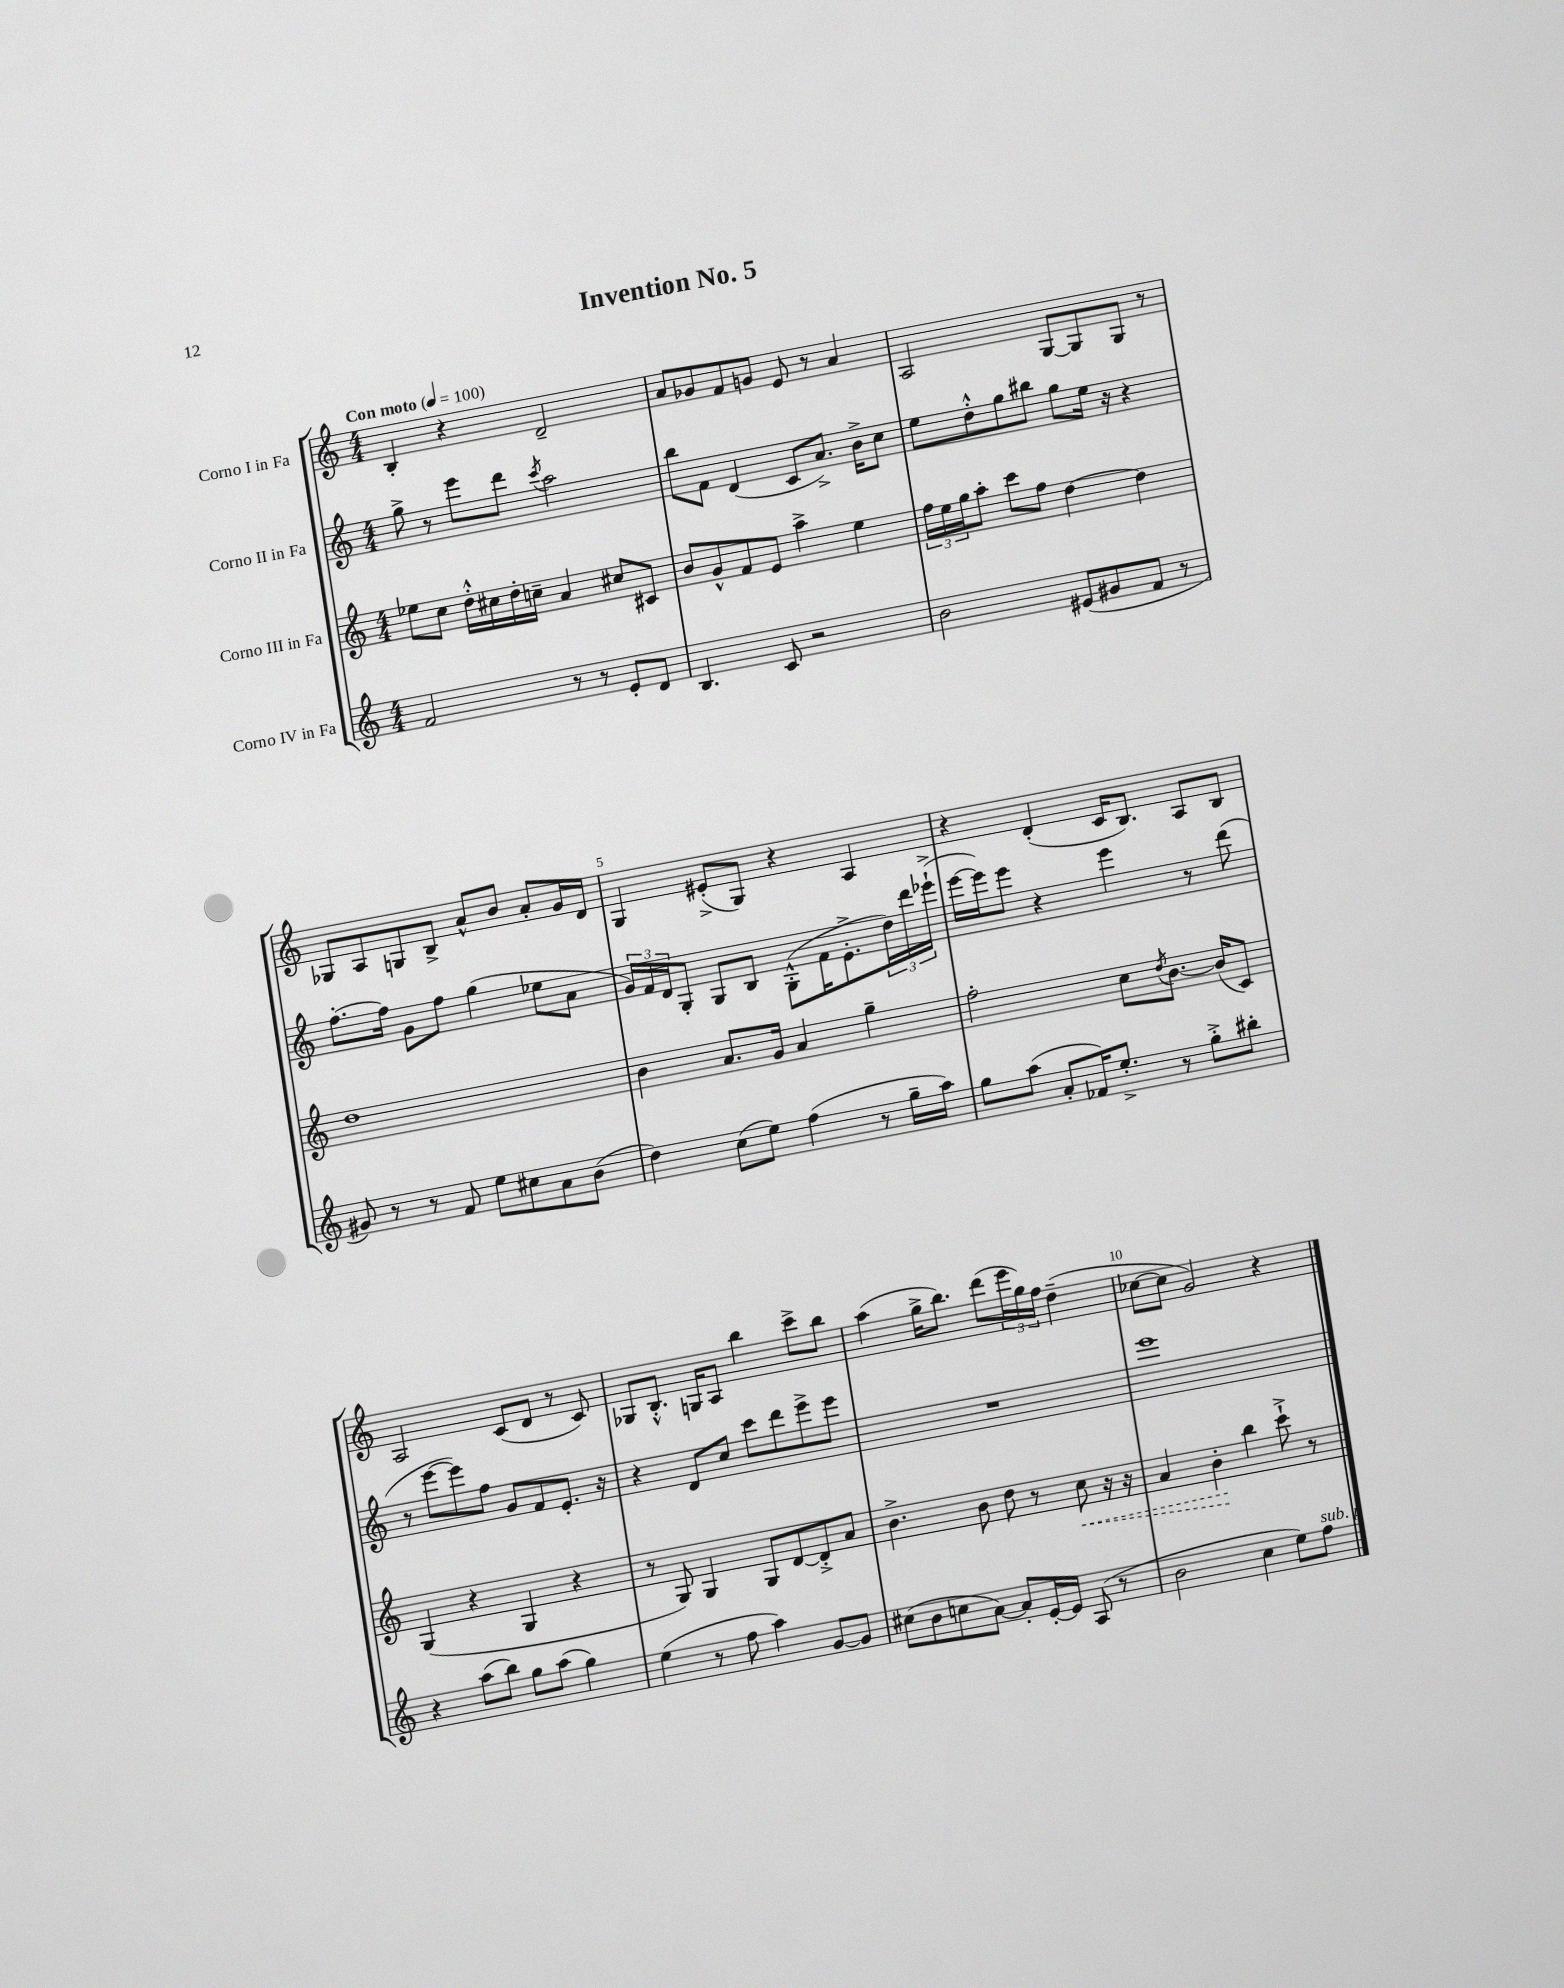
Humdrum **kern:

**kern	**kern	**kern	**kern
*staff4	*staff3	*staff2	*staff1
*clefG2	*clefG2	*clefG2	*clefG2
*k[]	*k[]	*k[]	*k[]
*M4/4	*M4/4	*M4/4	*M4/4
*MM100	*MM100	*MM100	*MM100
2f	8ee-	8gg^	4B'
.	8cc	8r	.
.	16dd'^^	8eee	4r
.	16cc#	.	.
.	16dd'	8ddd	.
.	16cc~	.	.
.	.	8qccc	.
8r	4a	2aa	2d~
8r	.	.	.
8e'	8cc#	.	.
8d	8c#	.	.
=	=	=	=
4.B	8b	8bb	8a
.	8g^^	8f	8g-
.	8f	(4d	8f
8c	8e	.	8g
2r	4aa^	8c	8e
.	.	8.a^)	8r
.	4ee	.	4a
.	.	16b^	.
.	.	8cc	.
=	=	=	=
2b	24ff	8ee	2A
.	24ee	.	.
.	24gg	.	.
.	8aa'	8dd'^^	.
.	8ccc	8gg	.
.	8ff	8bb#	.
(8e#	[4dd	8gg	[8G
8g#	.	16ee	8G]
.	.	16r	.
8f	4dd]	4r	8G
8r	.	.	8r
=	=	=	=
8g#)	1dd	[8.ff'	8G-
8r	.	.	8A
.	.	16ff]	.
8r	.	8g	8G
8f	.	8ff	8B^
8ee	.	(4gg	8a^^
8cc#	.	.	8b
8a	.	8ee-	8a'
(8b	.	8a	16g
.	.	.	16d
=	=	=	=
4dd)	4b	24g)	4G
.	.	24f	.
.	.	24d	.
.	.	8G'	.
(8cc	8.a	8G	(8e#'^
8ee)	.	8B	8G)
.	16g	.	.
(4ff	4a	(8G'^^	4r
.	.	16f	.
.	.	8.e'^	.
8r	4gg~	.	4A
16gg~	.	24dd)	.
.	.	24ddd	.
16aa)	.	.	.
.	.	(24eee-`^	.
=	=	=	=
8gg	2ff'	[16eee	4r
.	.	16eee])	.
(8aa	.	8eee	.
8a'	.	4r	(4d'
16f-)	.	.	.
8.ee'^	.	.	.
.	8cc	4eee	16c
.	.	.	8.B)
.	8qdd	.	.
8r	[8.b	.	.
8gg'^	.	8r	8A
.	(16b]	.	.
8bb#'	8c)	(8ddd	8B
=	=	=	=
4r	(4G	8r	2A
.	.	[8eee	.
(8aa	4r	8eee])	.
8bb)	.	8ff	.
8gg	4G	8g	(8c
(8aa	.	8f	8d
4gg)	4r	8.e'	8r
.	.	.	8c)
.	.	16r	.
=	=	=	=
(4ee	8r	4r	8G-
.	8G)	.	8.B'^^
8r	4G	8d	.
.	.	.	16G
8ff	.	8cc	8A
4aa)	8G	8ccc	4bb
.	[8d	8ddd	.
[8g	8d'^]	8eee^	8ccc^
8g]	8a	8eee	8bb
=	=	=	=
(8cc#	4.b^	1r	(4aa
8b	.	.	.
8cc	.	.	16gg^
.	.	.	8.bb)
[8a)	8b	.	.
8a']	8dd	.	(8ddd
[16e'	8r	.	24eee
.	.	.	24gg)
16e]	.	.	.
.	.	.	24ff
(8A	8cc	.	(4dd~
8r	16r	.	.
.	16r	.	.
=	=	=	=
2b	4a	1eee	[8cc-
.	.	.	8cc-]
.	4b'	.	2g)
4cc	4bb	.	.
8ee)	8ccc`^	.	4r
8ff	8r	.	.
==	==	==	==
*-	*-	*-	*-
